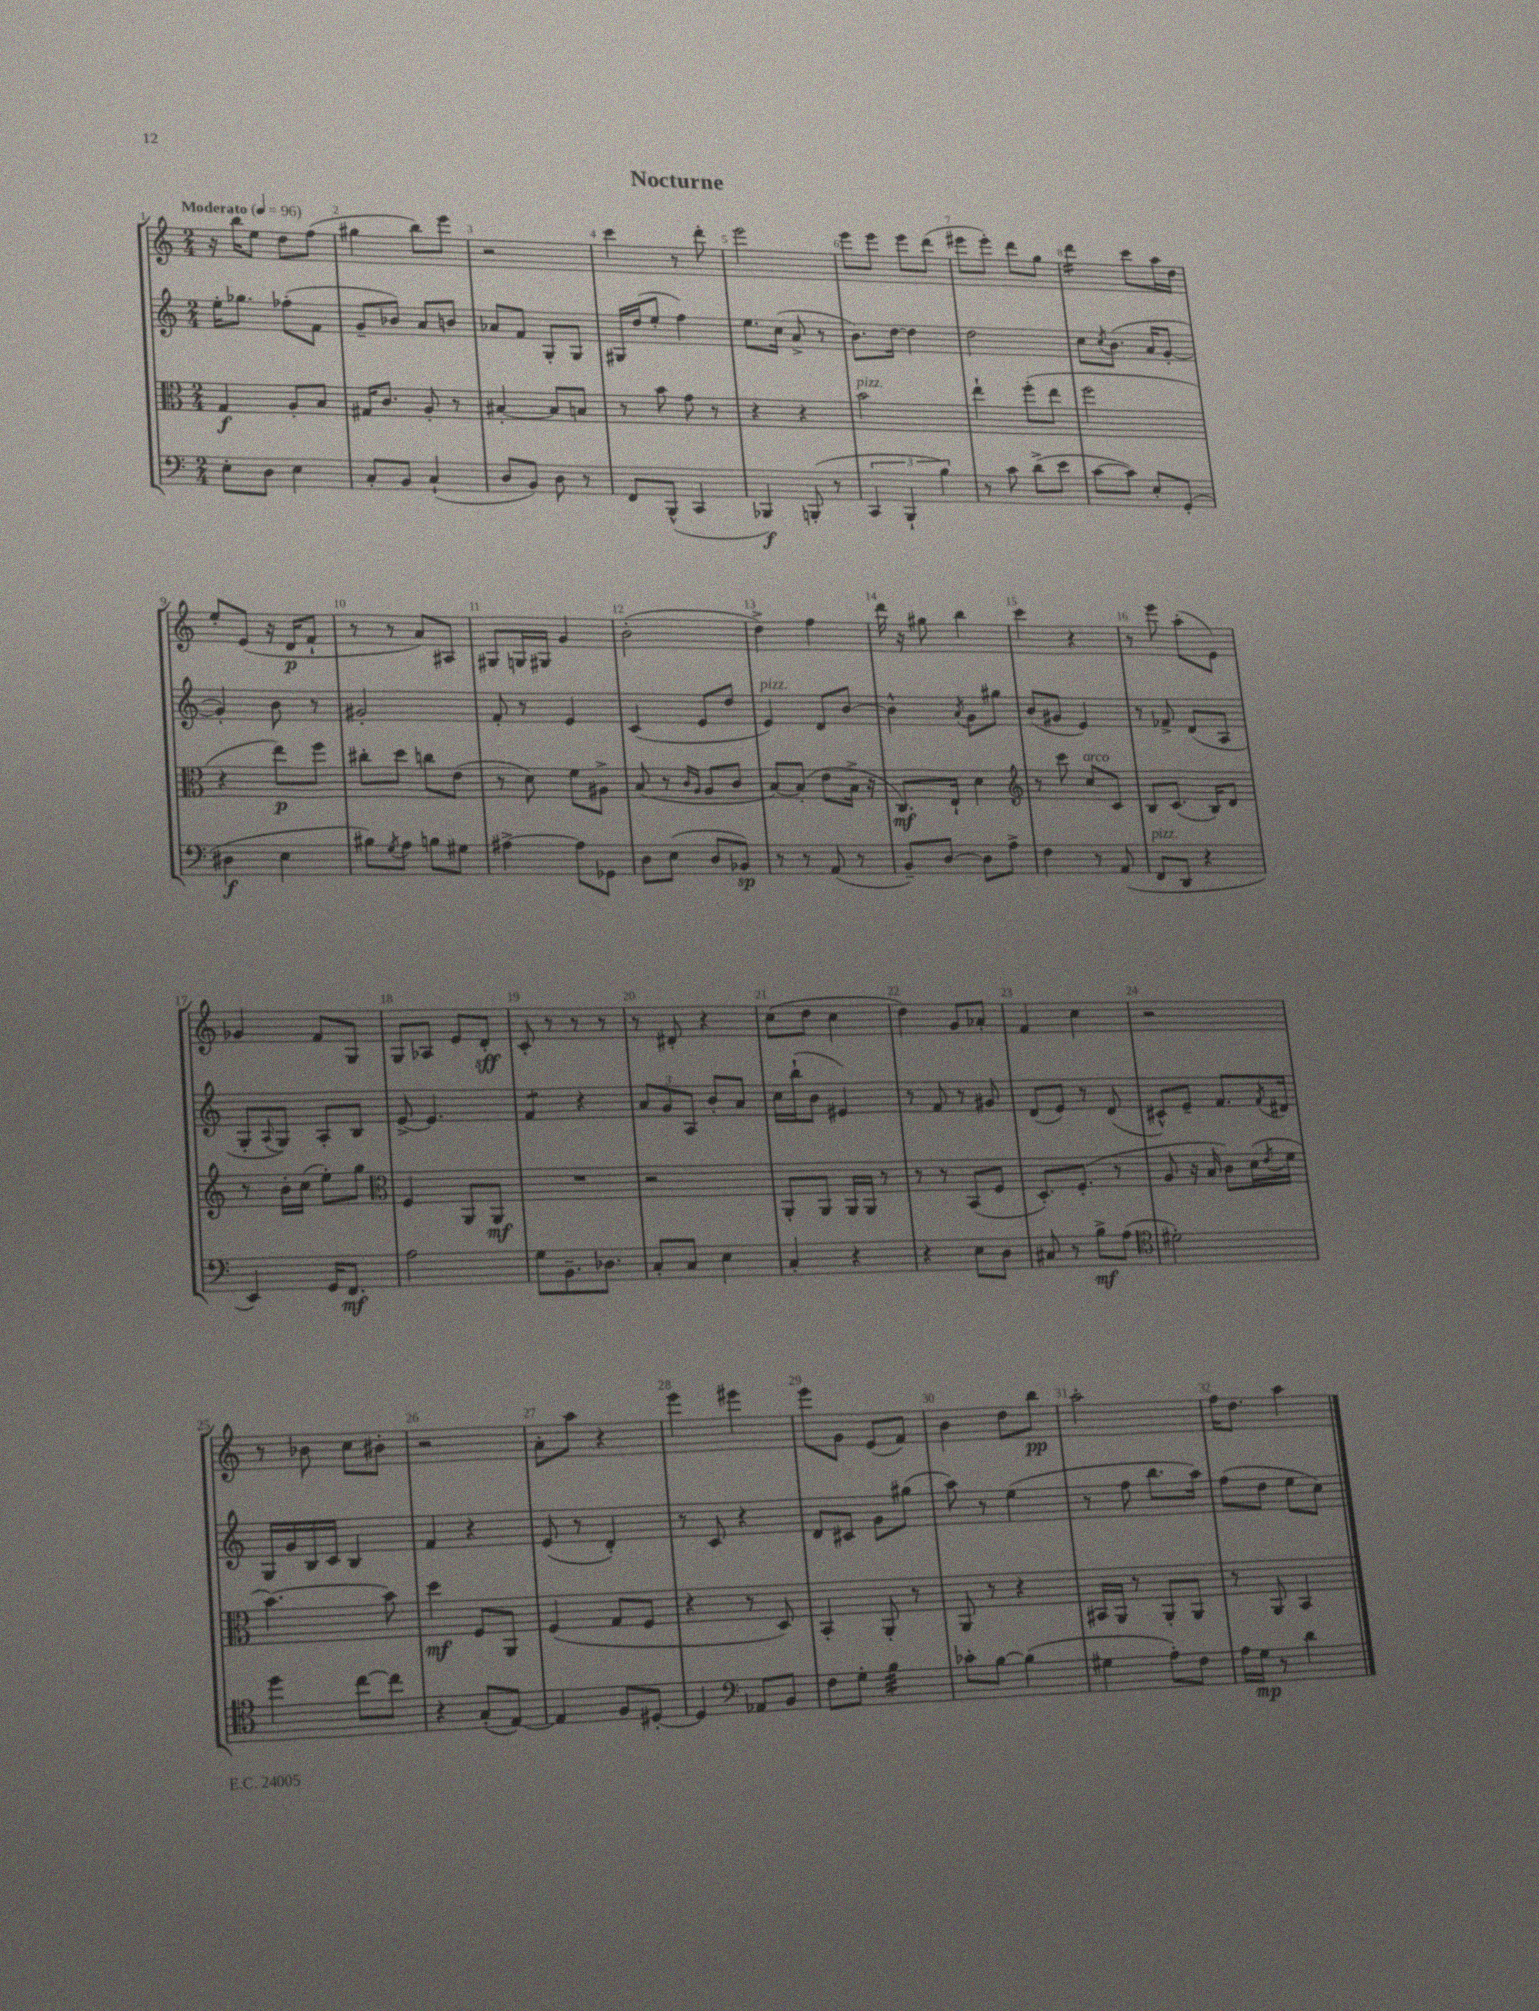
\header { title = "Nocturne" }
<<
\new StaffGroup <<
\new Staff = "s0" {
    \clef treble \key c \major \numericTimeSignature \time 2/4 \tempo "Moderato" 4 = 96
    r16 b''16 e''8 d''8 f''8( |
    gis''4 b''8) e'''8 |
    r2 |
    c'''4 r8 d'''8-. |
    e'''2 |
    e'''8 e'''8 e'''8 d'''8( |
    eis'''8 eis'''8-.) d'''8 g''8 |
    d'''4:16 c'''8 a''16 d''16 |
    e''8-. e'8( r16 d'16\p f'8-! |
    r8 r8 a'8) ais8 |
    gis8 g16 gis16 g'4 |
    b'2-.( |
    d''4->) f''4 |
    d'''16 r16 gis''8 b''4 |
    c'''4 r4 |
    r8 e'''8 a''8-.( e'8) |
    ges'4 f'8 g8 |
    g8 aes8 e'8 d'8-.\sff |
    c'8-. r8 r8 r8 |
    r8 dis'8-. r4 |
    c''8( d''8 c''4 |
    d''4) g'8 aes'8-. |
    f'4 c''4 |
    r2 |
    r8 bes'8 c''8 bis'8-. |
    r2 |
    a'8-. a''8 r4 |
    e'''4 eis'''4 |
    e'''8 g'8 e'8( f'8) |
    b'4 d''8 b''8\pp |
    a''2-. |
    f''16 d''8. a''4 \bar "|." |
}
\new Staff = "s1" {
    \clef treble \key c \major \numericTimeSignature \time 2/4
    e''16-. ges''8. fes''8-.( f'8 |
    g'8-- bes'8) a'8 b'8 |
    aes'8 f'8 g8-. g8 |
    gis16 d''16( e''8-. f''4) |
    e''8. c''16( a'8-> r8 |
    b'8.) d''16~ d''4 |
    d''2 |
    c''8 \acciaccatura { c''8 } b'8.( a'16 g'8~-. |
    g'4-.) b'8 r8 |
    gis'2-. |
    f'8-. r8 e'4 |
    c'4( e'8 d''8 |
    e'4^\markup { \italic "pizz." }) d'8 b'8~ |
    b'4-^ \acciaccatura { a'8 } g'8 gis''8 |
    b'8( gis'8 e'4) |
    r8 fes'8-> d'8( a8 |
    g8-. \appoggiatura { a8 } g8) a8-. b8 |
    e'8~-> e'4. |
    f'4:8 r4 |
    \tuplet 3/2 { a'8 g'8 a8 } b'8-. a'8 |
    c''16 b''16-!( b'8 eis'4) |
    r8 f'8 r8 gis'8 |
    d'8( e'8) r8 d'8( |
    cis'8-^) e'8-- f'8. \acciaccatura { f'8 } dis'16 |
    g16 g'16 b16 c'16 b4 |
    f'4 r4 |
    e'8( r8 d'4-.) |
    r8 c'8 r4 |
    d'8 cis'8 g'8 gis''8( |
    a''8) r8 e''4( |
    r8 f''8 b''8. a''16) |
    f''8( d''8 e''8 c''8) \bar "|." |
}
\new Staff = "s2" {
    \clef alto \key c \major \numericTimeSignature \time 2/4
    g4\f a8-. b8 |
    gis16 c'8. a8-. r8 |
    bis4~-. bis8 b8 |
    r8 b'8 g'8 r8 |
    r4 r4 |
    b'2^\markup { \italic "pizz." } |
    e''4-! f''8-.( e''8 |
    f''2 |
    r4 e''8\p) f''8 |
    cis''8-. d''8 c''8 e'8( |
    r8 d'8) f'8 ais8-> |
    b8( r8 \grace { c'16 a16 } a8 c'8 |
    b8~) b8-.( e'8 b16-> r16 |
    c8.\mf) e16-! d'4 |
    \clef treble r8 c'''8 c''8^\markup { \italic "arco" } c'8 |
    b8 c'8.( b16) d'8 |
    r8 b'16-. c''16( e''8-.) g''8 |
    \clef alto f4 a,8 a,8\mf |
    R2 |
    r2 |
    a,8-. a,8 a,16 a,16 r8 |
    r8 r8 b,8( f8 |
    d8.-.) f8.-.( r8 |
    a8 r16 b16 c'8) d'16( \acciaccatura { e'8 } f'16 |
    b'4.~) b'8 |
    d''4\mf f8 a,8 |
    f4( g8 f8 |
    r4 r8 d8) |
    b,4-. a,8-. r8 |
    a,8 r8 r4 |
    bis,16 a,16 r8 a,8-. a,8 |
    r8 a,8 b,4 \bar "|." |
}
\new Staff = "s3" {
    \clef bass \key c \major \numericTimeSignature \time 2/4
    e8-. d8 e4 |
    c8-. b,8 c4-!( |
    d8 b,8) d8 r8 |
    f,8 b,,8-^( c,4 |
    bes,,4\f) b,,8-.( r8 |
    \tuplet 3/2 { c,4 b,,4-! b4) } |
    r8 c'8 d'8->( e'8 |
    c'8~ c'8) e8-. g,8-.( |
    dis4\f e4 |
    bis8) \acciaccatura { g8 } a8 b8 gis8 |
    ais4~-> ais8 ges,8 |
    d8 e8( d8 bes,8\sp) |
    r8 r8 a,8( r8 |
    b,8--) d8~ d8 a8-> |
    f4 r8 a,8( |
    f,8^\markup { \italic "pizz." } d,8 r4 |
    e,4) g,16 f,8.\mf |
    a2 |
    g8 b,8.-- des8. |
    c8-. c8 e4 |
    c4-. r4 |
    r4 e8 d8 |
    cis8 r8 b8->\mf a8( |
    \clef tenor dis'2-.) |
    d''4 c''8~ c''8 |
    r4 g8-.( e8~) |
    e4 f8 dis8~-. |
    dis4 \clef bass aes,8 b,8 |
    f8 g8-. b4:32 |
    ces'8-. b8~ b4( |
    gis4 a8-.) f8 |
    a16 g16\mp r8 d'4 \bar "|." |
}
>>
>>
\layout { \context { \Score \override BarNumber.break-visibility = ##(#f #t #t) barNumberVisibility = #all-bar-numbers-visible } }
